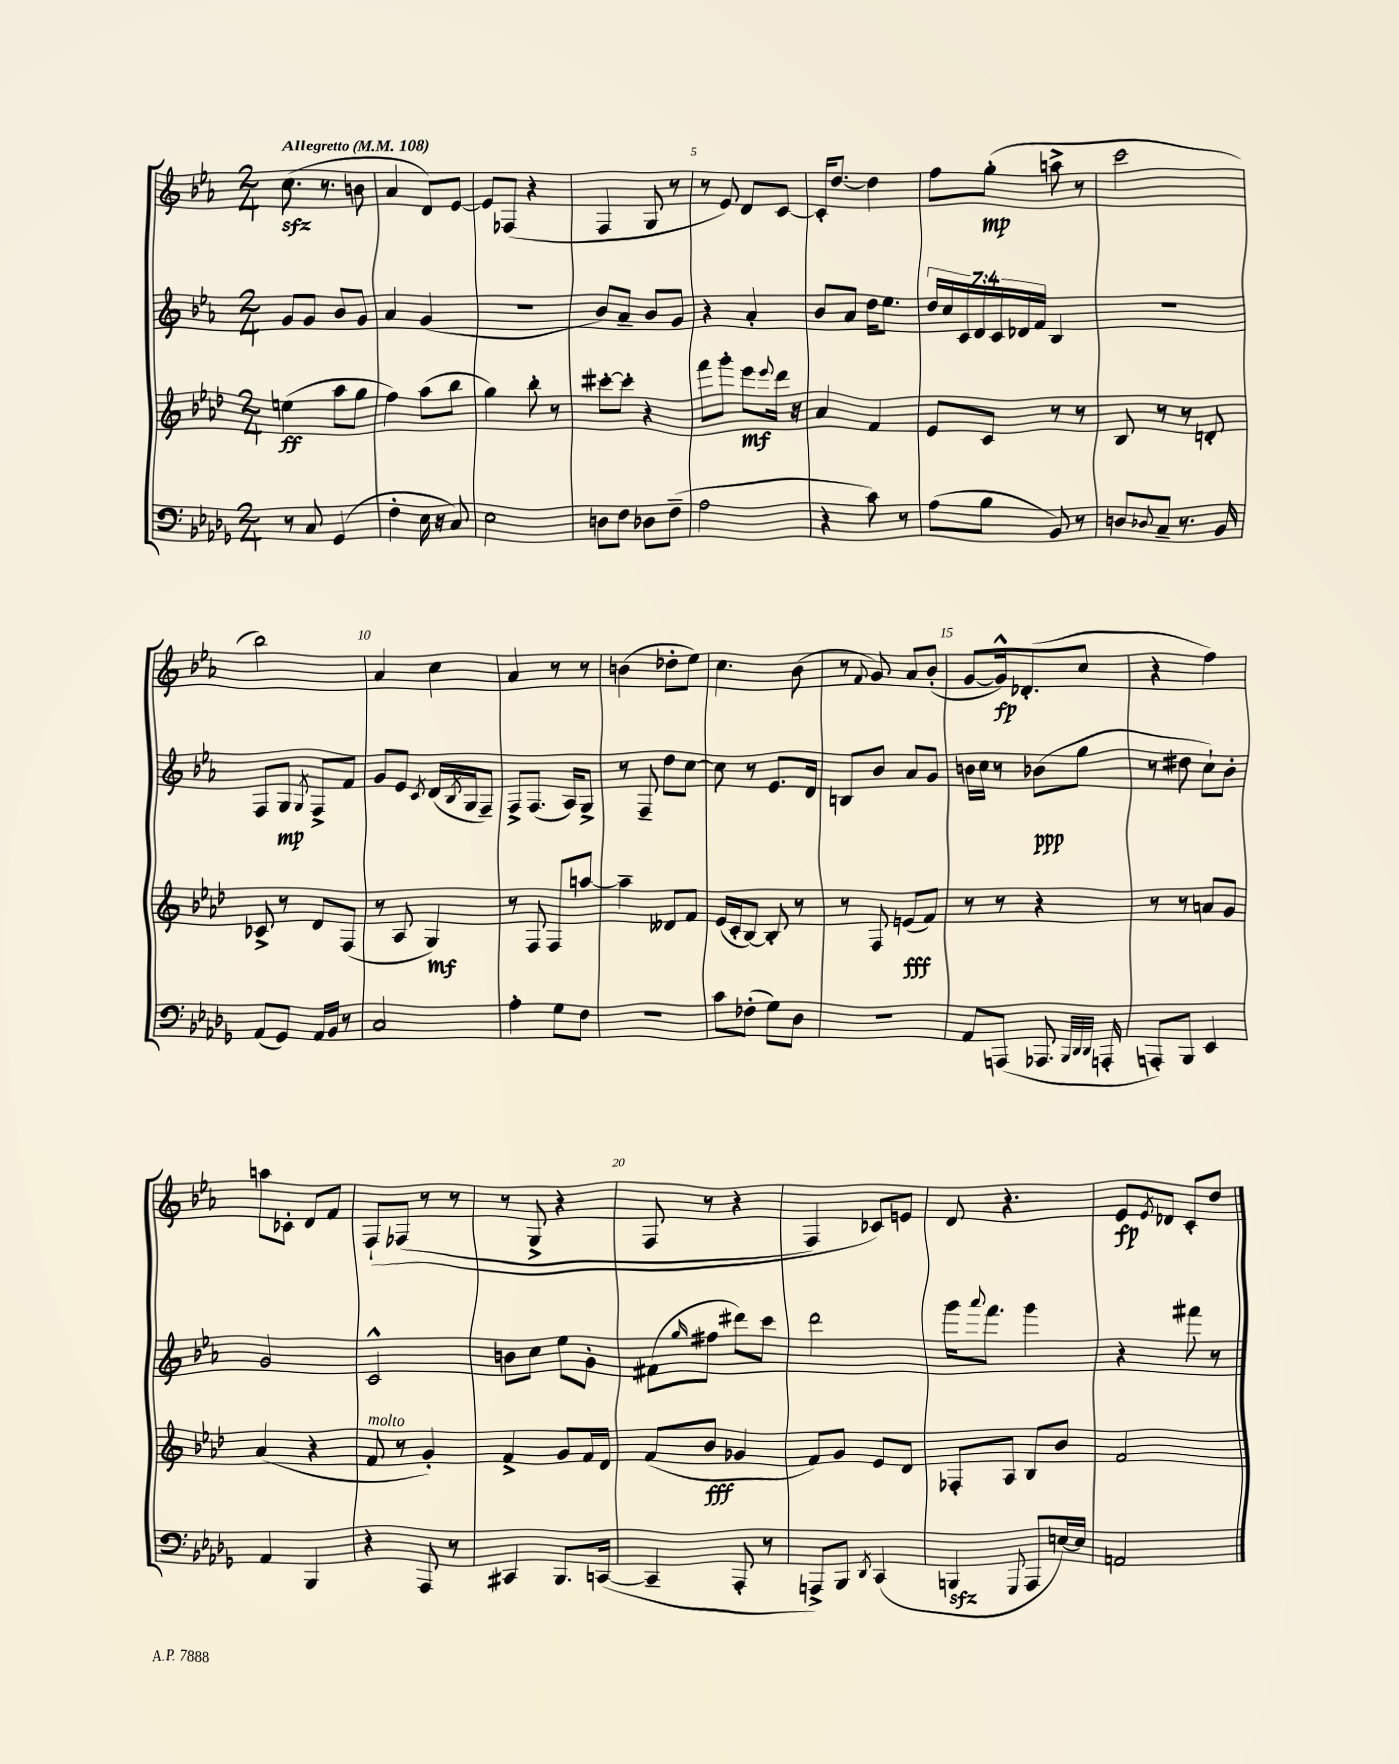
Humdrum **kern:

**kern	**kern	**kern	**kern
*staff4	*staff3	*staff2	*staff1
*clefF4	*clefG2	*clefG2	*clefG2
*k[b-e-a-d-g-]	*k[b-e-a-d-]	*k[b-e-a-]	*k[b-e-a-]
*M2/4	*M2/4	*M2/4	*M2/4
*MM108	*MM108	*MM108	*MM108
8r	(4ee	8g	(8.cc
8C	.	8g	.
.	.	.	8.r
(4GG-	8aa-	8b-	.
.	8gg	8g	8b
=	=	=	=
4F'	4ff)	4a-	4a-
16E-	(8aa-	(4g	8d)
16r	.	.	.
8C)	8bb-	.	[8e-
=	=	=	=
2E-	4gg)	2r	8e-]
.	.	.	(8F-
.	8bb-'	.	4r
.	8r	.	.
=	=	=	=
8D	[8ccc#'	8b-)	4F
8F	8ccc#']	8a-~	.
8D-	4r	8b-	8G
(8F~	.	8g	8r
=	=	=	=
2A-	8fff	4r	8r
.	8ggg'	.	8e-)
.	8eee-	4a-'	8d
.	8qqeee-	.	.
.	16ddd-	.	[8c
.	16r	.	.
=	=	=	=
4r	4a-	8b-	16c']
.	.	.	[8.dd
.	.	8a-	.
8c)	4f	16dd	4dd]
.	.	8.ee-	.
8r	.	.	.
=	=	=	=
(8A-	8e-	28dd	8ff
.	.	28cc	.
.	.	28c	.
.	.	28d	.
8B-	8c	.	(8gg'
.	.	28c	.
.	.	28d-	.
.	.	28f	.
8BB-)	8r	4B-	8aa^
8r	8r	.	8r
=	=	=	=
8D	8B-	2r	2ccc
8qqD-	.	.	.
8C~	8r	.	.
8.r	8r	.	.
.	8d'	.	.
16BB-	.	.	.
=	=	=	=
(8AA-	8c-^	8F	2bb-)
8GG-)	8r	8G	.
.	.	8qG	.
16AA-	8d-	8F^	.
16BB-	.	.	.
8r	(8F	8f	.
=	=	=	=
2C	8r	8g	4a-
.	8A-	8e-	.
.	.	8qc	.
.	4G)	(16d	4cc
.	.	8qB-	.
.	.	16G	.
.	.	8F~)	.
=	=	=	=
4A-'	8r	8F^	4a-
.	8F	(8.F	.
8G-	8F	.	8r
.	.	16A-)	.
8F	[8aa	8G^	8r
=	=	=	=
2r	4aa~]	8r	(4b
.	.	8F~	.
.	8d--	8dd	8dd-'
.	8f	[8cc	8ee-)
=	=	=	=
8c	(16e-	8cc]	4.cc
.	16c'	.	.
(8F-'	[8B-)	8r	.
8G-)	8B-']	8.e-	.
8D-	8r	.	(8b-
.	.	16d	.
=	=	=	=
2r	8r	8B	8r
.	.	.	8qqf
.	8F	8b-	8g)
.	(8e	8a-	8a-
.	8f)	8g	(8b-'
=	=	=	=
8AA-	8r	16b	[8g
.	.	16cc	.
(8AAA	8r	8r	16g^^])
.	.	.	(8.d-'
8.AAA-	4r	(8b-	.
.	.	8gg	8cc
32qqBBB-	.	.	.
32qqDD-	.	.	.
32qqDD-	.	.	.
16AAA'	.	.	.
=	=	=	=
8AAA')	8r	8r	4r
8BBB-	8r	8dd#	.
4EE-	8a	8cc`)	4ff)
.	8g	8b-'	.
=	=	=	=
4AA-	(4a-	2g	8aa
.	.	.	8c-'
4BBB-	4r	.	8d
.	.	.	8f
=	=	=	=
4r	8f	2c^^	&(8F`
.	8r	.	(8F-
8AAA-	4g')	.	8r
8r	.	.	8r
=	=	=	=
4CC#	4f^	8b	8r
.	.	8cc	8G^
8.BBB-	8g	8ee-	4r
.	16f	8g'	.
([16CC	16d-	.	.
=	=	=	=
4CC~]	(8f	(8f#	8F
.	.	16qqgg	.
.	8b-	8ff#	8r
8AAA-'	4g-	8ddd#)	4r
8r	.	8ccc	.
=	=	=	=
8AAA^)	8f)	2ddd	4F)
8BBB-	8g	.	.
8qDD-	.	.	.
(4CC	8e-	.	8c-&)
.	8d-	.	8e
=	=	=	=
4BBB	8F-'	16ggg	8d
.	.	8qqaaa-	.
.	.	8.fff	.
.	8A-	.	4.r
8qqGGG-	.	.	.
8AAA-	8B-	4ggg	.
[16E)	8b-	.	.
16E]	.	.	.
=	=	=	=
2AA	2f	4r	8e-
.	.	.	8qe-
.	.	.	8d-
.	.	8fff#	8c'
.	.	8r	8dd
==	==	==	==
*-	*-	*-	*-
